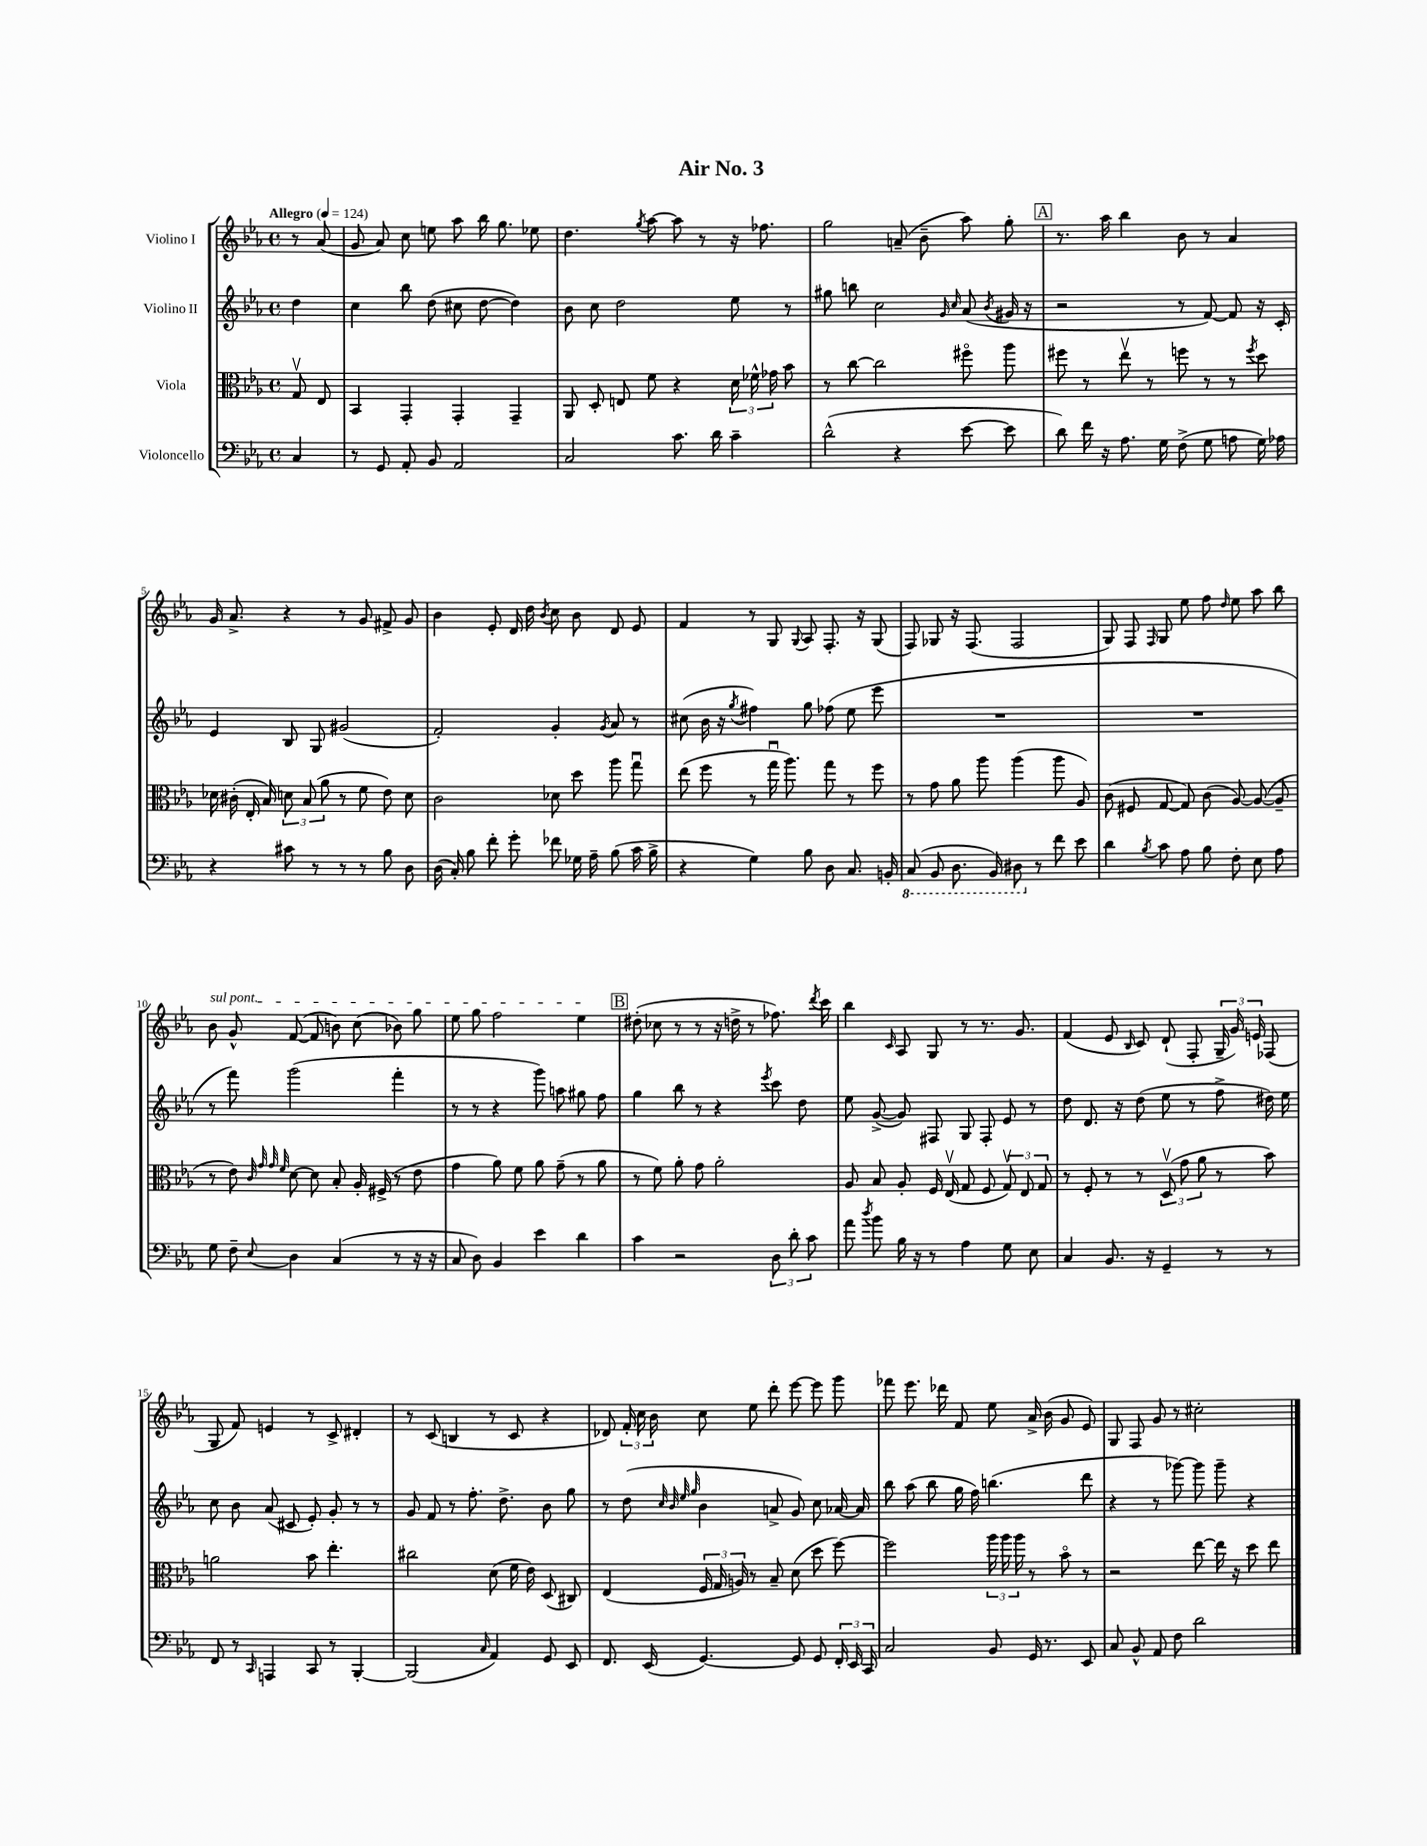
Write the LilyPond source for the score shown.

\header { title = "Air No. 3" }
<<
\new StaffGroup <<
\new Staff = "s0" \with { instrumentName = "Violino I" } {
    \clef treble \key ees \major \defaultTimeSignature \time 4/4 \partial 4 \tempo "Allegro" 4 = 124
    \autoBeamOff r8 aes'8( |
    g'8 aes'8) c''8 e''8 aes''8 bes''16 g''8. ees''8 |
    d''4. \acciaccatura { g''8 } aes''8~ aes''8 r8 r16 fes''8. |
    g''2 a'8--( bes'8-- aes''8) g''8-. |
    \mark \markup { \box "A" } r8. aes''16 bes''4 bes'8 r8 aes'4 |
    g'16 aes'8.-> r4 r8 g'8 fis'8-> g'8 |
    bes'4 ees'8-. d'16 d''16 \acciaccatura { bes'8 } c''8 bes'8 d'8 ees'8 |
    f'4 r8 g8 \appoggiatura { g8 } aes8 f8.-. r16 g8( |
    f8) ges8 r16 f8.( f2 |
    g8) f8 \grace { f16 } g8 ees''8 f''8 \grace { d''16 } ees''8 aes''8 bes''8 |
    \once \override TextSpanner.bound-details.left.text = \markup { \italic "sul pont." } bes'8\startTextSpan g'8-^ f'8~( f'8 b'8) c''8( bes'8) g''8 |
    ees''8 g''8 f''2 ees''4\stopTextSpan |
    \mark \markup { \box "B" } dis''8-.( ces''8 r8 r8 r16 d''16-> r8 fes''8.) \acciaccatura { d'''8 } c'''16 |
    bes''4 \grace { c'16 } aes8 g8 r8 r8. g'8. |
    f'4( ees'8 \grace { bes16 } c'8) d'8-!( f8-. \tuplet 3/2 { g16-- g'16) e'16 } fes8( |
    g8 f'8) e'4 r8 c'8-> dis'4-. |
    r8 c'8( b4 r8 c'8 r4 |
    des'8) \tuplet 3/2 { f'16-. c''16 bes'16 } c''8 ees''8 d'''8-. ees'''8~ ees'''8 g'''8 |
    fes'''8 ees'''8. des'''16 f'8 ees''8 aes'16-> bes'16( g'8 ees'8) |
    g8 f8 g'8 r8 cis''2-. \bar "|." |
}
\new Staff = "s1" \with { instrumentName = "Violino II" } {
    \clef treble \key ees \major \defaultTimeSignature \time 4/4 \partial 4
    \autoBeamOff d''4 |
    c''4 bes''8 d''8( cis''8 d''8~ d''4) |
    bes'8 c''8 d''2 ees''8 r8 |
    gis''8 b''8 c''2 \grace { g'16 c''16 } aes'8( \acciaccatura { bes'8 } gis'16 r16 |
    \mark \markup { \box "A" } r2 r8 f'8~) f'8 r16 c'16-. |
    ees'4 bes8 g8 gis'2( |
    f'2-.) g'4-. \acciaccatura { g'8 } aes'8 r8 |
    cis''8( bes'16 r16 \acciaccatura { g''8 } fis''4) g''8 fes''8( ees''8 ees'''8 |
    R1 |
    R1 |
    r8 f'''8) g'''2( f'''4-. |
    r8 r8 r4 g'''8) a''8 gis''8 f''8 |
    \mark \markup { \box "B" } g''4 bes''8 r8 r4 \acciaccatura { ees'''8 } c'''8 d''8 |
    ees''8 g'8~->( g'8) fis8 g8 fis8-. ees'8 r8 |
    d''8 d'8. r16 d''8( ees''8 r8 f''8-> dis''16) ees''16 |
    c''8 bes'8 aes'8( cis'8 ees'8-.) g'8-. r8 r8 |
    g'8 f'8 r8 f''8.-. d''8.-> bes'8 g''8 |
    r8 d''8( \grace { c''32 bes'32 ees''32 g''32 } bes'4 a'8-> g'8) c''8 aes'16~ aes'16 |
    bes''8 aes''8( bes''8 g''16 f''16) b''4.( d'''8 |
    r4 r8 ges'''8~) ges'''8 ges'''8-- r4 \bar "|." |
}
\new Staff = "s2" \with { instrumentName = "Viola" } {
    \clef alto \key ees \major \defaultTimeSignature \time 4/4 \partial 4
    \autoBeamOff g8\upbow ees8 |
    bes,4 g,4-. g,4-. g,4-- |
    aes,8 d8-. e8 f'8 r4 \tuplet 3/2 { d'16 fes'16-^ ges'16 } bes'8 |
    r8 c''8~ c''2 fis''8\flageolet aes''8 |
    \mark \markup { \box "A" } fis''8 r8 ees''8\upbow r8 f''8 r8 r8 \acciaccatura { f''8 } d''8 |
    des'16 cis'16-.( ees16-. bes16) \tuplet 3/2 { d'8 bes8( aes'8 } r8 f'8 ees'8) d'8 |
    c'2 des'8 d''8 aes''8 g''8\downbow |
    ees''8( f''8 r8 g''16\downbow aes''8.) g''8 r8 f''8 |
    r8 g'8 aes'8 aes''8 aes''4( aes''8 aes8) |
    c'8( fis8 g8~ g8) c'8( aes8~) aes8~( aes8-- |
    r8 ees'8) \grace { c'32 g'32 g'32 f'32 } d'8~ d'8 bes8-. aes16-. fis16->( r8 ees'8 |
    g'4 aes'8) f'8 aes'8 g'8--( r8 aes'8 |
    \mark \markup { \box "B" } r8 f'8) aes'8-. g'8 aes'2-. |
    aes8 bes8 aes8-. f16 ees16\upbow( g8 f8 \tuplet 3/2 { g8\upbow) ees8 g8 } |
    r8 f8-. r8 r8 \tuplet 3/2 { d8\upbow( g'8 aes'8 } r8 bes'8) |
    a'2 bes'8 ees''4.-. |
    cis''2 d'8( f'16 ees'16) d8( cis8) |
    ees4( \tuplet 3/2 { f16 g16 a16) } r8 bes8-- d'8( d''8 f''8~) |
    f''2 \tuplet 3/2 { aes''16 aes''16 aes''16 } r8 bes'8\flageolet r8 |
    r2 ees''8~ ees''16 r16 d''8 ees''8 \bar "|." |
}
\new Staff = "s3" \with { instrumentName = "Violoncello" } {
    \clef bass \key ees \major \defaultTimeSignature \time 4/4 \partial 4
    \autoBeamOff c4 |
    r8 g,8 aes,8-. bes,8 aes,2 |
    c2 c'8. d'16 c'4-- |
    d'2-^( r4 ees'8~ ees'8 |
    \mark \markup { \box "A" } d'8) f'16 r16 aes8. g16 f8->( g8 a8 g16) aes16 |
    r4 cis'8 r8 r8 r8 bes8 d8 |
    d16( c16-.) bes8 f'8-. g'8-. fes'8 ges16 aes16-- bes8( c'16 bes16-> |
    r4 g4) bes8 d8 c8. b,16-. |
    \ottava #-1 c,8( bes,,8 d,8. bes,,16) dis,8 \ottava #0 r8 f'8 ees'8 |
    d'4 \acciaccatura { bes8 } c'8 aes8 bes8 f8-. ees8 aes8 |
    g8 f8-- \appoggiatura { ees8 } d4 c4( r8 r16 r16 |
    c8 d8) bes,4 ees'4 d'4 |
    \mark \markup { \box "B" } c'4 r2 \tuplet 3/2 { d8 d'8-. c'8 } |
    aes'8 \acciaccatura { d''8 } bes'8 bes16 r16 r8 aes4 g8 ees8 |
    c4 bes,8. r16 g,4-- r8 r8 |
    f,8 r8 \grace { c,16 } a,,4 c,8 r8 bes,,4~-. |
    bes,,2( \grace { c16 } aes,4) g,8 ees,8 |
    f,8. ees,16( g,4.~) g,8 g,8 \tuplet 3/2 { f,16-. ees,16 c,16 } |
    c2 bes,8 g,16 r8. ees,8 |
    c8 bes,8-^ aes,8 f8 d'2 \bar "|." |
}
>>
>>
